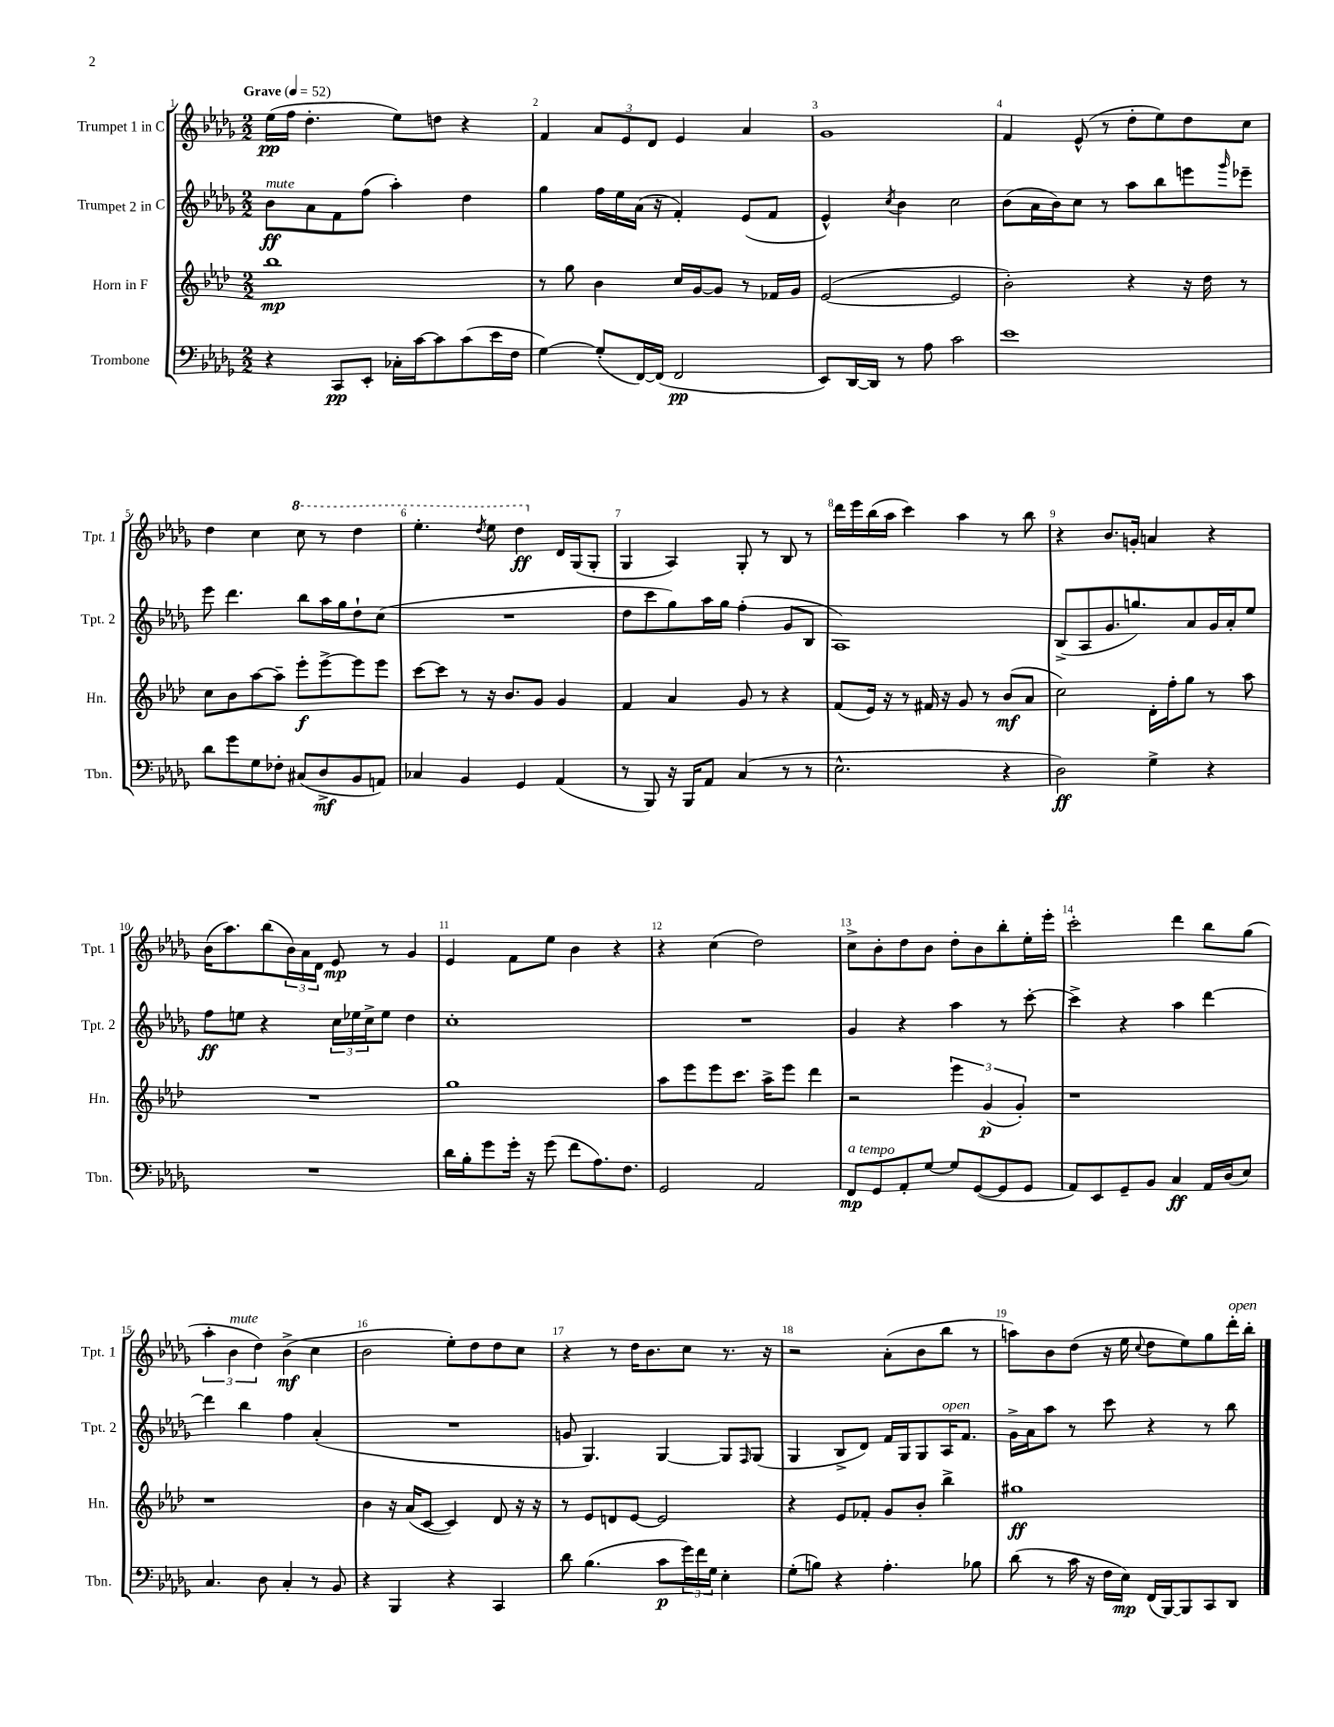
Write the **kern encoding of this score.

**kern	**dynam	**kern	**dynam	**kern	**dynam	**kern	**dynam
*part4	*part4	*part3	*part3	*part2	*part2	*part1	*part1
*staff4	*staff4	*staff3	*staff3	*staff2	*staff2	*staff1	*staff1
*I"Trombone	*	*I"Horn in F	*	*I"Trumpet 2 in C	*	*I"Trumpet 1 in C	*
*I'Tbn.	*	*I'Hn.	*	*I'Tpt. 2	*	*I'Tpt. 1	*
*clefF4	*	*clefG2	*	*clefG2	*	*clefG2	*
*k[b-e-a-d-g-]	*	*k[b-e-a-d-]	*	*k[b-e-a-d-g-]	*	*k[b-e-a-d-g-]	*
*M2/2	*	*M2/2	*	*M2/2	*	*M2/2	*
*MM52	*	*MM52	*	*MM52	*	*MM52	*
=1	=1	=1	=1	=1	=1	=1	=1
!	!	!	!	!	!	!LO:TX:a:B:t=Grave	!
!	!	!	!	!LO:TX:a:i:t=mute	!	!	!
4r	.	1bb-	mp	8b-\L	ff	(16ee-\LL	pp
.	.	.	.	.	.	16ff\JJ	.
.	.	.	.	8a-\	.	4.dd-'\	.
8CC/L	pp	.	.	8f\	.	.	.
8EE-'/J	.	.	.	(8ff\J	.	.	.
16C-X'\LL	.	.	.	4aa-'\)	.	8ee-\L)	.
[16c\J	.	.	.	.	.	.	.
8c\]	.	.	.	.	.	8ddn\J	.
(8c\	.	.	.	4dd-\	.	4r	.
16e-\L	.	.	.	.	.	.	.
16F\JJ	.	.	.	.	.	.	.
=2	=2	=2	=2	=2	=2	=2	=2
[4G-\)	.	8r	.	4gg-\	.	4f/	.
.	.	8gg\	.	.	.	.	.
(8G-'/L]	.	4b-\	.	16ff\LL	.	12a-/L	.
.	.	.	.	16ee-\	.	.	.
.	.	.	.	.	.	12e-/	.
[16FF/L)	.	.	.	(16a-\JJ	.	.	.
.	.	.	.	.	.	12d-/J	.
(16FF/JJ]	.	.	.	16r	.	.	.
2FF/	pp	16cc/LL	.	4f'/)	.	4e-/	.
.	.	[16g/J	.	.	.	.	.
.	.	8g/J]	.	.	.	.	.
.	.	8r	.	(8e-/L	.	4a-/	.
.	.	16f-X/LL	.	8f/J	.	.	.
.	.	16g/JJ	.	.	.	.	.
=3	=3	=3	=3	=3	=3	=3	=3
8EE-/L)	.	([2e-/	.	4e-^^/)	.	1g-	.
[16DD-/L	.	.	.	.	.	.	.
16DD-/JJ]	.	.	.	.	.	.	.
.	.	.	.	8qcc/	.	.	.
8r	.	.	.	4b-\	.	.	.
8A-\	.	.	.	.	.	.	.
2c\	.	2e-/]	.	2cc\	.	.	.
=4	=4	=4	=4	=4	=4	=4	=4
1e-	.	2b-'\)	.	(8b-\L	.	4f/	.
.	.	.	.	16a-\L	.	.	.
.	.	.	.	16b-\J)	.	.	.
.	.	.	.	8cc\J	.	(8e-^^/	.
.	.	.	.	8r	.	8r	.
.	.	4r	.	8aa-\L	.	8dd-'\L	.
.	.	.	.	8bb-\	.	8ee-\)	.
.	.	16r	.	8eeen\	.	8dd-\	.
.	.	16dd-\	.	.	.	.	.
.	.	.	.	16qqggg-/	.	.	.
.	.	8r	.	8eee-X~\J	.	8cc\J	.
!!LO:LB:g=z
=5	=5	=5	=5	=5	=5	=5	=5
8d-\L	.	8cc\L	.	8eee-\	.	4dd-\	.
8g-\	.	8b-\	.	4.ddd-\	.	.	.
8G-\	.	[8aa-\	.	.	.	4cc\	.
8F-X'\J	.	8aa-~\J]	.	.	.	.	.
*	*	*	*	*	*	*8va	*
(8C#X/L	.	8eee-'\L	f	8bb-\L	.	8ccc\	.
8D-^/	mf	[8eee-^\	.	16aa-\L	.	8r	.
.	.	.	.	16gg-\J	.	.	.
8BB-/	.	8eee-\]	.	8dd-`\	.	4ddd-\	.
8AAn/J)	.	8eee-\J	.	(8cc\J	.	.	.
=6	=6	=6	=6	=6	=6	=6	=6
4C-X/	.	[8ccc\L	.	1r	.	4.eee-'\	.
.	.	8ccc\J]	.	.	.	.	.
4BB-/	.	8r	.	.	.	.	.
.	.	.	.	.	.	8qddd-/	.
.	.	16r	.	.	.	8eee-\	.
.	.	8.b-/L	.	.	.	.	.
4GG-/	.	.	.	.	.	4ddd-\	ff
.	.	8g/J	.	.	.	.	.
*	*	*	*	*	*	*X8va	*
(4AA-/	.	4g/	.	.	.	16d-/LL	.
.	.	.	.	.	.	(16G-/J	.
.	.	.	.	.	.	8G-'/J	.
=7	=7	=7	=7	=7	=7	=7	=7
8r	.	4f/	.	8dd-\L	.	4G-/	.
8BBB-/)	.	.	.	8ccc\	.	.	.
16r	.	4a-/	.	8gg-\)	.	4A-/)	.
16BBB-/KL	.	.	.	.	.	.	.
8AA-/J	.	.	.	16aa-\L	.	.	.
.	.	.	.	16gg-\JJ	.	.	.
(4C/	.	8g/	.	(4ff'\	.	8G-'/	.
.	.	8r	.	.	.	8r	.
8r	.	4r	.	8g-/L	.	8B-/	.
8r	.	.	.	8B-/J	.	8r	.
=8	=8	=8	=8	=8	=8	=8	=8
2.E-^^\	.	(8f/L	.	1A-)	.	16ddd-\LL	.
.	.	.	.	.	.	16eee-\	.
.	.	16e-/Jk)	.	.	.	(16bb-\	.
.	.	16r	.	.	.	16aa-\JJ	.
.	.	8r	.	.	.	4ccc\)	.
.	.	16f#X/	.	.	.	.	.
.	.	16r	.	.	.	.	.
.	.	8g/	.	.	.	4aa-\	.
.	.	8r	.	.	.	.	.
4r	.	(8b-/L	mf	.	.	8r	.
.	.	8a-/J	.	.	.	8bb-\	.
=9	=9	=9	=9	=9	=9	=9	=9
2D-\)	ff	2cc\)	.	(8B-^/L	.	4r	.
.	.	.	.	8A-/	.	.	.
.	.	.	.	8.g-/	.	8.b-/L	.
.	.	.	.	8.ggn/)	.	16gn'/Jk	.
4G-^\	.	16d-'\LL	.	.	.	4an/	.
.	.	16ff'\J	.	.	.	.	.
.	.	8gg\J	.	8a-/	.	.	.
4r	.	8r	.	16g-/L	.	4r	.
.	.	.	.	16a-'/J	.	.	.
.	.	8aa-\	.	8ee-/J	.	.	.
!!LO:LB:g=z
=10	=10	=10	=10	=10	=10	=10	=10
1r	.	1r	.	8ff\L	ff	(16b-\KL	.
.	.	.	.	.	.	8.aa-\)	.
.	.	.	.	8een\J	.	.	.
.	.	.	.	4r	.	(8bb-\	.
.	.	.	.	.	.	24b-\L)	.
.	.	.	.	.	.	24a-\	.
.	.	.	.	.	.	24d-\JJ	.
.	.	.	.	24cc\LL	.	8e-/	mp
.	.	.	.	24ee-X\	.	.	.
.	.	.	.	24cc^\J	.	.	.
.	.	.	.	8ee-\J	.	8r	.
.	.	.	.	4dd-\	.	4g-/	.
=11	=11	=11	=11	=11	=11	=11	=11
16d-\LL	.	1gg	.	1cc'	.	4e-/	.
16B-'\J	.	.	.	.	.	.	.
8g-\	.	.	.	.	.	.	.
16g-'\Jk	.	.	.	.	.	8f\L	.
16r	.	.	.	.	.	.	.
(8g-\	.	.	.	.	.	8ee-\J	.
8f\L	.	.	.	.	.	4b-\	.
8.A-\)	.	.	.	.	.	.	.
.	.	.	.	.	.	4r	.
8.F\J	.	.	.	.	.	.	.
=12	=12	=12	=12	=12	=12	=12	=12
2GG-/	.	8aa-\L	.	1r	.	4r	.
.	.	8eee-\	.	.	.	.	.
.	.	8eee-\	.	.	.	(4cc\	.
.	.	8.ccc\J	.	.	.	.	.
2AA-/	.	.	.	.	.	2dd-\)	.
.	.	16aa-^\KL	.	.	.	.	.
.	.	8eee-\J	.	.	.	.	.
.	.	4ddd-\	.	.	.	.	.
=13	=13	=13	=13	=13	=13	=13	=13
!LO:TX:a:i:t=a tempo	!	!	!	!	!	!	!
8FF/L	mp	2r	.	4g-/	.	8cc^\L	.
8GG-/	.	.	.	.	.	8b-'\	.
8AA-'/	.	.	.	4r	.	8dd-\	.
[8G-/J	.	.	.	.	.	8b-\J	.
8G-/L]	.	6eee-\	.	4aa-\	.	8dd-'\L	.
([8GG-/	.	.	.	.	.	8b-\	.
.	.	(6g/	p	.	.	.	.
8GG-/]	.	.	.	8r	.	8bb-'\	.
.	.	6g'/)	.	.	.	.	.
8GG-/J	.	.	.	[8ccc'\	.	16ee-'\L	.
.	.	.	.	.	.	16eee-'\JJ	.
=14	=14	=14	=14	=14	=14	=14	=14
8AA-/L)	.	1r	.	4ccc^\]	.	2ccc'\	.
8EE-/	.	.	.	.	.	.	.
8GG-~/	.	.	.	4r	.	.	.
8BB-/J	.	.	.	.	.	.	.
4C/	ff	.	.	4aa-\	.	4ddd-\	.
16AA-/LL	.	.	.	[4ddd-\	.	8bb-\L	.
(16D-/J	.	.	.	.	.	.	.
8E-/J)	.	.	.	.	.	(8gg-\J	.
!!LO:LB:g=z
=15	=15	=15	=15	=15	=15	=15	=15
4.C/	.	1r	.	4ddd-\]	.	6aa-'\	.
!	!	!	!	!	!	!LO:TX:a:i:t=mute	!
.	.	.	.	.	.	6b-\	.
.	.	.	.	4bb-\	.	.	.
.	.	.	.	.	.	6dd-\)	.
8D-\	.	.	.	.	.	.	.
4C'/	.	.	.	4ff\	.	(4b-^\	mf
8r	.	.	.	(4a-'/	.	4cc\	.
8BB-/	.	.	.	.	.	.	.
=16	=16	=16	=16	=16	=16	=16	=16
4r	.	4b-\	.	1r	.	2b-\	.
4BBB-/	.	16r	.	.	.	.	.
.	.	(16a-/KL	.	.	.	.	.
.	.	[8c/J	.	.	.	.	.
4r	.	4c/])	.	.	.	8ee-'\L)	.
.	.	.	.	.	.	8dd-\	.
4CC/	.	8d-/	.	.	.	8dd-\	.
.	.	16r	.	.	.	8cc\J	.
.	.	16r	.	.	.	.	.
=17	=17	=17	=17	=17	=17	=17	=17
8d-\	.	8r	.	8gn/	.	4r	.
(4.B-\	.	8e-/L	.	4.G-/)	.	.	.
.	.	8dn/	.	.	.	8r	.
.	.	[8e-/J	.	.	.	16dd-\KL	.
.	.	.	.	.	.	8.b-\	.
8c\L	p	2e-/]	.	[4G-/	.	.	.
24g-\L)	.	.	.	.	.	8cc\J	.
24f\	.	.	.	.	.	.	.
24G-\JJ	.	.	.	.	.	.	.
4E-'\	.	.	.	8G-/L]	.	8.r	.
.	.	.	.	16qqF/	.	.	.
.	.	.	.	(8G-/J	.	.	.
.	.	.	.	.	.	16r	.
=18	=18	=18	=18	=18	=18	=18	=18
(8G-'\L	.	4r	.	4G-/	.	2r	.
8Bn\J)	.	.	.	.	.	.	.
4r	.	8e-/L	.	8B-^/L	.	.	.
.	.	8f-X'/J	.	8d-/J)	.	.	.
4.A-'\	.	8g/L	.	16f/LL	.	(8a-'\L	.
.	.	.	.	16G-/J	.	.	.
.	.	8b-'/J	.	8G-/	.	8b-\	.
!	!	!	!	!LO:TX:a:i:t=open	!	!	!
.	.	4bb-^\	.	16A-/K	.	8bb-\J	.
.	.	.	.	8.f/J	.	.	.
8B-X\	.	.	.	.	.	8r	.
=19	=19	=19	=19	=19	=19	=19	=19
(8d-\	.	1gg#X	ff	16g-^\LL	.	8aan\L)	.
.	.	.	.	16a-\J	.	.	.
8r	.	.	.	8aa-\J	.	8b-\	.
16c\	.	.	.	8r	.	(8dd-\J	.
16r	.	.	.	.	.	.	.
16F\LL	.	.	.	8ccc\	.	16r	.
16E-\JJ)	mp	.	.	.	.	16ee-\	.
.	.	.	.	.	.	8qqcc/	.
(16FF/LL	.	.	.	4r	.	8dd-\L	.
[16BBB-/J)	.	.	.	.	.	.	.
8BBB-/]	.	.	.	.	.	8ee-\)	.
8CC/	.	.	.	8r	.	8gg-\	.
!	!	!	!	!	!	!LO:TX:a:i:t=open	!
8DD-/J	.	.	.	8bb-\	.	16ddd-'\L	.
.	.	.	.	.	.	16bb-'\JJ	.
==	==	==	==	==	==	==	==
*-	*-	*-	*-	*-	*-	*-	*-
